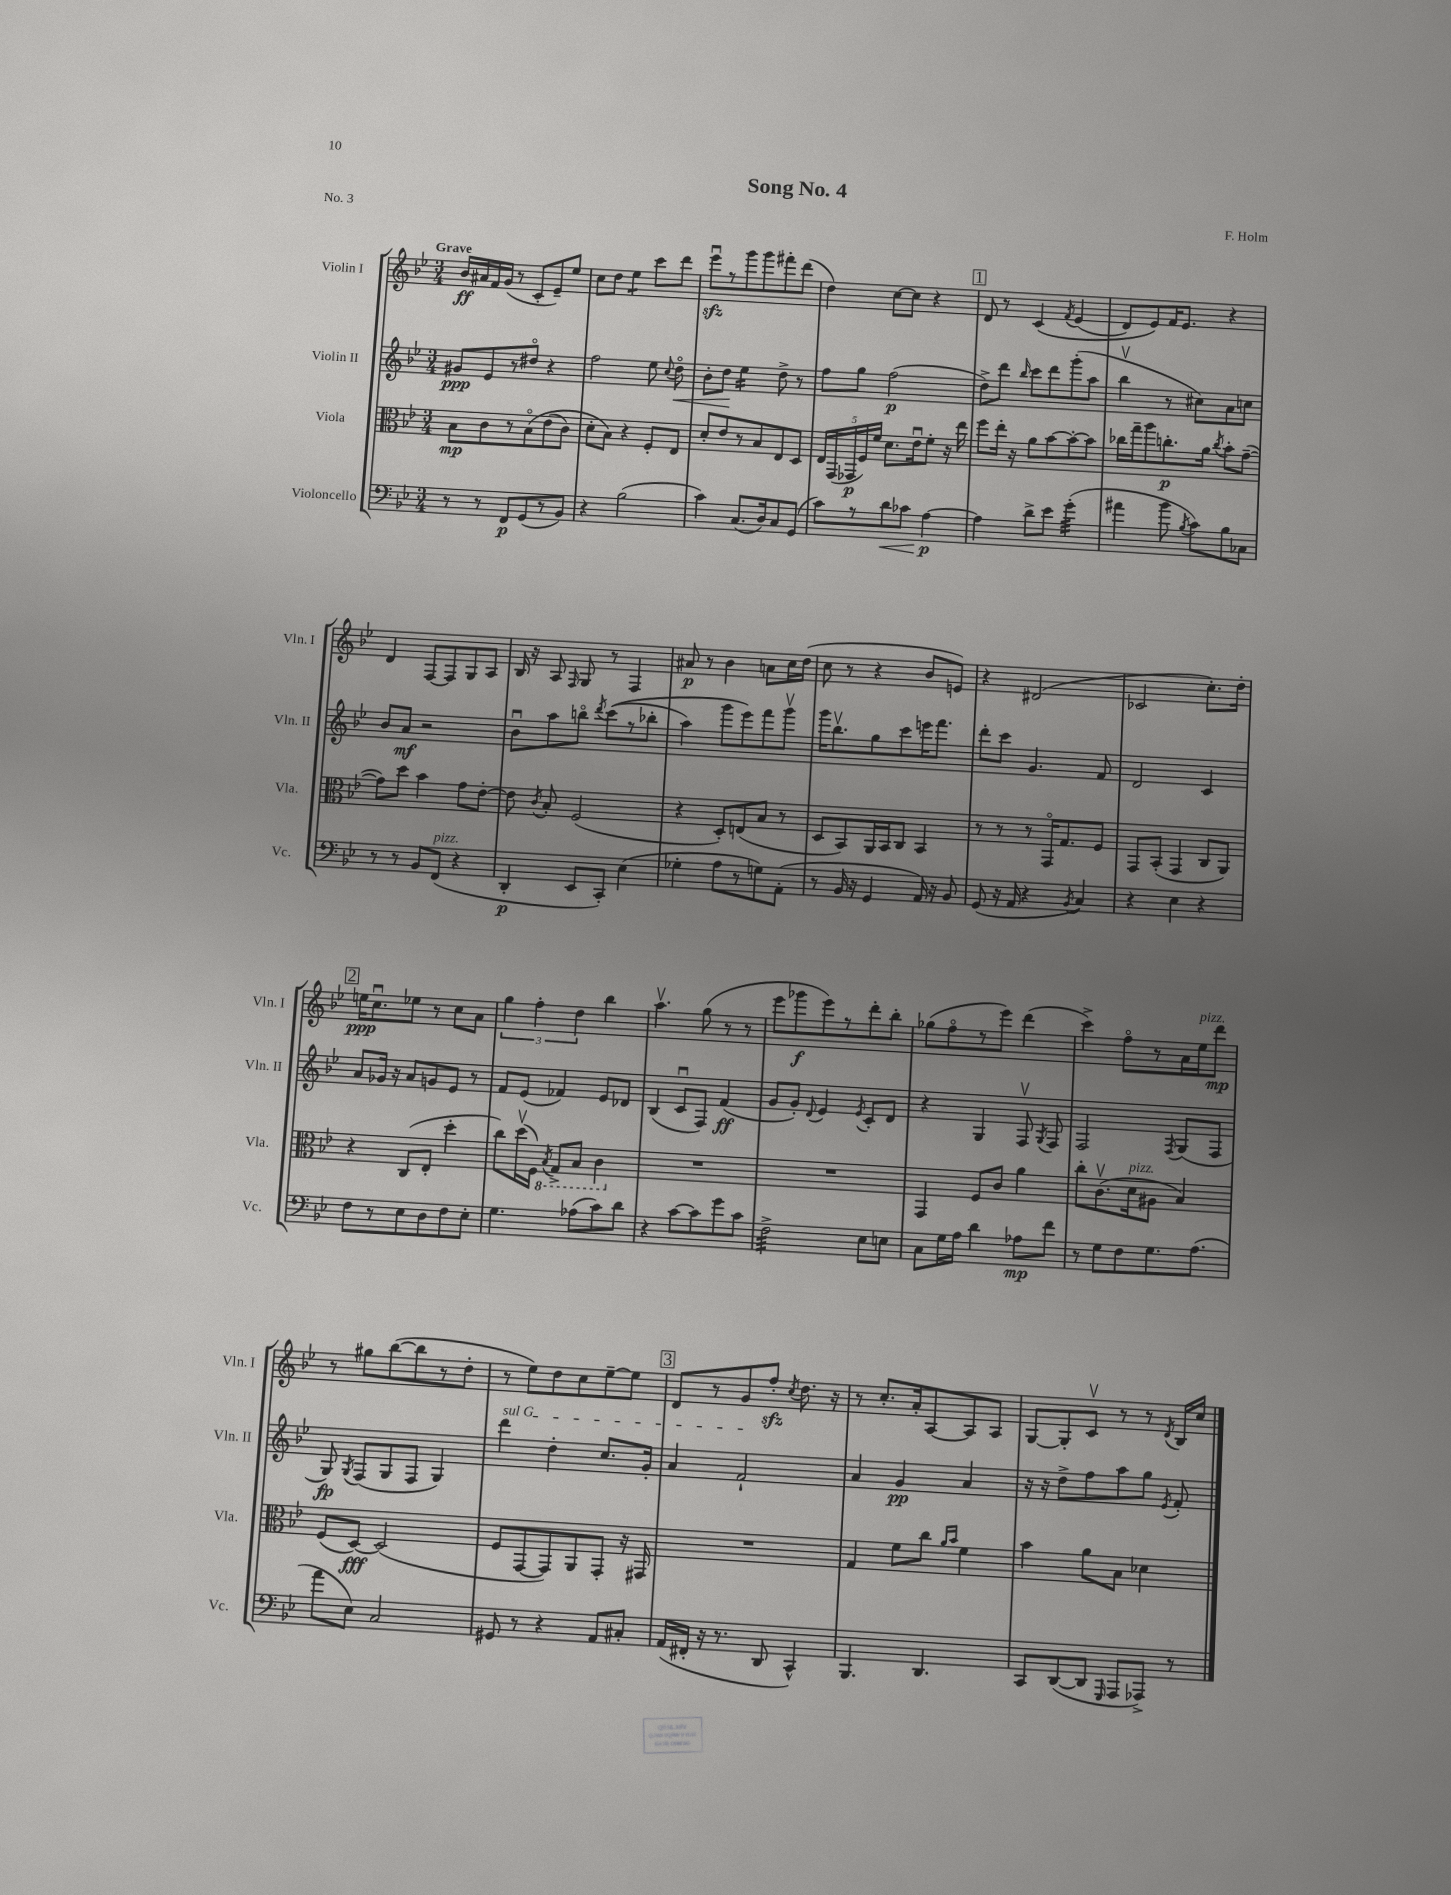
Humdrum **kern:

**kern	**kern	**kern	**kern
*staff4	*staff3	*staff2	*staff1
*clefF4	*clefC3	*clefG2	*clefG2
*k[b-e-]	*k[b-e-]	*k[b-e-]	*k[b-e-]
*M3/4	*M3/4	*M3/4	*M3/4
8r	8B-	8g#	16b-
.	.	.	16a#
8r	8c	8e-	16f
.	.	.	(16g
8FF	8r	8r	8r
(8GG	&(8B-o	8dd#o	8c'
8r	(8e-	4r	8e-~)
8BB-)	8c)	.	8ee-
=	=	=	=
4r	8d'	2ff	8cc
.	8B-&)	.	8dd
(2B-	4r	.	4ee-
.	8F'	8ee-	8ccc
.	.	8qqcc	.
.	8E-	8ddo	8ddd
=	=	=	=
4c)	8d'	8b-'	8eee-u
.	8e-	8dd	8r
(8.C	8r	4ee-	8ggg
.	8B-	.	8ggg
16D)	.	.	.
8C	8E-	8dd^	8fff#'
(8GG	8D	8r	(8ddd
=	=	=	=
8c)	20E-	8ff	4dd)
.	(20GG	.	.
.	20GG-	.	.
8r	.	8gg	.
.	20F)	.	.
.	20f	.	.
8d	8.d	(2ff	[8cc
8c-	.	.	8cc]
.	16e-u	.	.
[4A	8f'	.	4r
.	16r	.	.
.	16ee-	.	.
=	=	=	=
4A]	8ff	8dd^)	8d
.	16ee-'	8ddd	8r
.	16r	.	.
.	.	16qqbb-	.
8d^	8a	8ccc	&(4c
8e-	[8b-	8ddd	.
.	.	.	8qf
(4g'	8b-'_	(8ggg'	(4e-
.	8b-]	8aa	.
=	=	=	=
4a#	16cc-	4bb-v	8d)
.	16gg~	.	.
.	8aa	.	8e-&)
8b-	8.cc'	8r	16f
.	.	.	8.e-
8qB-	.	.	.
8c)	.	8cc#)	.
.	16a	.	.
.	8qcc	.	.
8B-	8b-'	8a	4r
8C-	([8g~	8cc	.
=	=	=	=
8r	8g])	8b-	4d
8r	8dd	8a	.
8BB-	4b-	2r	[8F
(8FF	.	.	8F]
4r	8g	.	8G
.	[8e-'	.	8A
=	=	=	=
4DD'	8e-]	8b-u	16B-
.	.	.	16r
.	8qc	.	.
.	8B-'	8aa	8A
.	.	.	16qqF
8EE-	(2F	8bbo	8G
.	.	8qddd	.
8CC')	.	&((8ccc	8r
(4E-	.	8r	4F
.	.	8bb-'	.
=	=	=	=
4G-'	4r	4aa)	8a#
.	.	.	8r
8A	8D')	8ggg	4b-
8r	(8E	8eee-&)	.
8G)	8B-	8fff	8a
(8AA'	8r	8gggv	16cc
.	.	.	(16dd
=	=	=	=
8r	8D	16ggg	8cc
.	.	8.bb-v	.
16BB-	8BB-)	.	8r
16r	.	.	.
4GG	16AA	8gg	4r
.	16BB-	.	.
.	8C	8ccc	.
16AA)	4BB-	16eee	8b-
16r	.	8.fff	.
8BB-	.	.	8e)
=	=	=	=
(8GG	8r	8ddd'	4r
16r	8r	8ccc	.
16AA	.	.	.
4r	8r	4.g	(2d#
.	16GGo	.	.
.	8.G	.	.
8qBB-	.	.	.
4C)	.	.	.
.	8F	8f	.
=	=	=	=
4r	8GG	2d	2c-
.	(8BB-'	.	.
4E-	4GG	.	.
4r	8C	4c	8.cc')
.	8AA)	.	.
.	.	.	16dd'
=	=	=	=
8F	4r	8a	16ee
.	.	.	8.ccu
8r	.	16g-	.
.	.	16r	.
8E-	(8C	8a	8ee-
8D	8E-'	8g	8r
8F	4dd'	8e-	8cc
8E-'	.	8r	8a
=	=	=	=
4.G	8cc)	8f	6gg
.	(16ddv	(8e-	.
.	.	.	6ff'
.	16F)	.	.
.	8qBB-	.	.
.	8GG^	4f-)	.
.	.	.	6dd
(8A-	8BB-	.	.
8c)	4C	8e-	4bb-
8d	.	8d-	.
=	=	=	=
4r	2.r	(4B-	4.aav
[8c	.	8cu	.
8c]	.	8F)	(8gg
8g	.	(4f	8r
8c	.	.	8r
=	=	=	=
2F^	2.r	8g	8eee-
.	.	8g')	8ggg-
.	.	8qqd	.
.	.	4e-	8eee-)
.	.	.	8r
.	.	8qe-	.
8E-	.	8c'	8ddd'
8E	.	8d	8bb-'
=	=	=	=
8C	4GG	4r	(8gg-
16G	.	.	8ffo
16A	.	.	.
4d	8F	4G	8r
.	8c	.	8eee-)
8A-	4a	8Fv	(4ddd
.	.	8qG	.
8f	.	8F	.
=	=	=	=
8r	8cc'	2F	4ccc^)
8G	(8.cv	.	.
8F	.	.	8ffo
.	16d	.	.
8.G	8A#	.	8r
.	.	8qF	.
.	4B-)	(8G	16a
(8.A	.	.	16ee-
.	.	8F	8ddd
=	=	=	=
8a	(8F	8G)	8r
.	.	8qG	.
8E-)	[8D)	(8F	8gg#
2C	(2D]	8G	([8bb-
.	.	8F	8bb-]
.	.	4G)	8r
.	.	.	8dd'
=	=	=	=
8GG#	8F	4ddd	8r
8r	[8GG	.	8ee-)
4r	8GG])	4dd'	8dd
.	8AA	.	8cc
8AA	8GG'	8.cc	[8ee-~
8C#'	16r	.	8ee-]
.	16GG#	16g'	.
=	=	=	=
(16AA	2.r	4a	8d
16FF#'	.	.	.
16r	.	.	8r
8.r	.	.	.
.	.	2f`	8g
8DD	.	.	8ff'
.	.	.	8qcc
4CC^^)	.	.	8.dd
.	.	.	16r
=	=	=	=
4.BBB-	4G	4a	8r
.	.	.	8.cc'
.	8f	4g	.
.	.	.	16a'
4.DD	8cc	.	[8A
.	16qqa	.	.
.	16qqb-	.	.
.	4f	4a	8A]
.	.	.	8A
=	=	=	=
8CC	4b-	16r	[8G
.	.	16r	.
([8DD	.	8dd^	8G']
8DD]	8a	8ff	8cv
16qqGGG	.	.	.
8AAA	8B-	8aa	8r
8AAA-^)	4d-	8gg	8r
.	.	8qe-	8qd
8r	.	8f'	16B-
.	.	.	16cc
==	==	==	==
*-	*-	*-	*-
